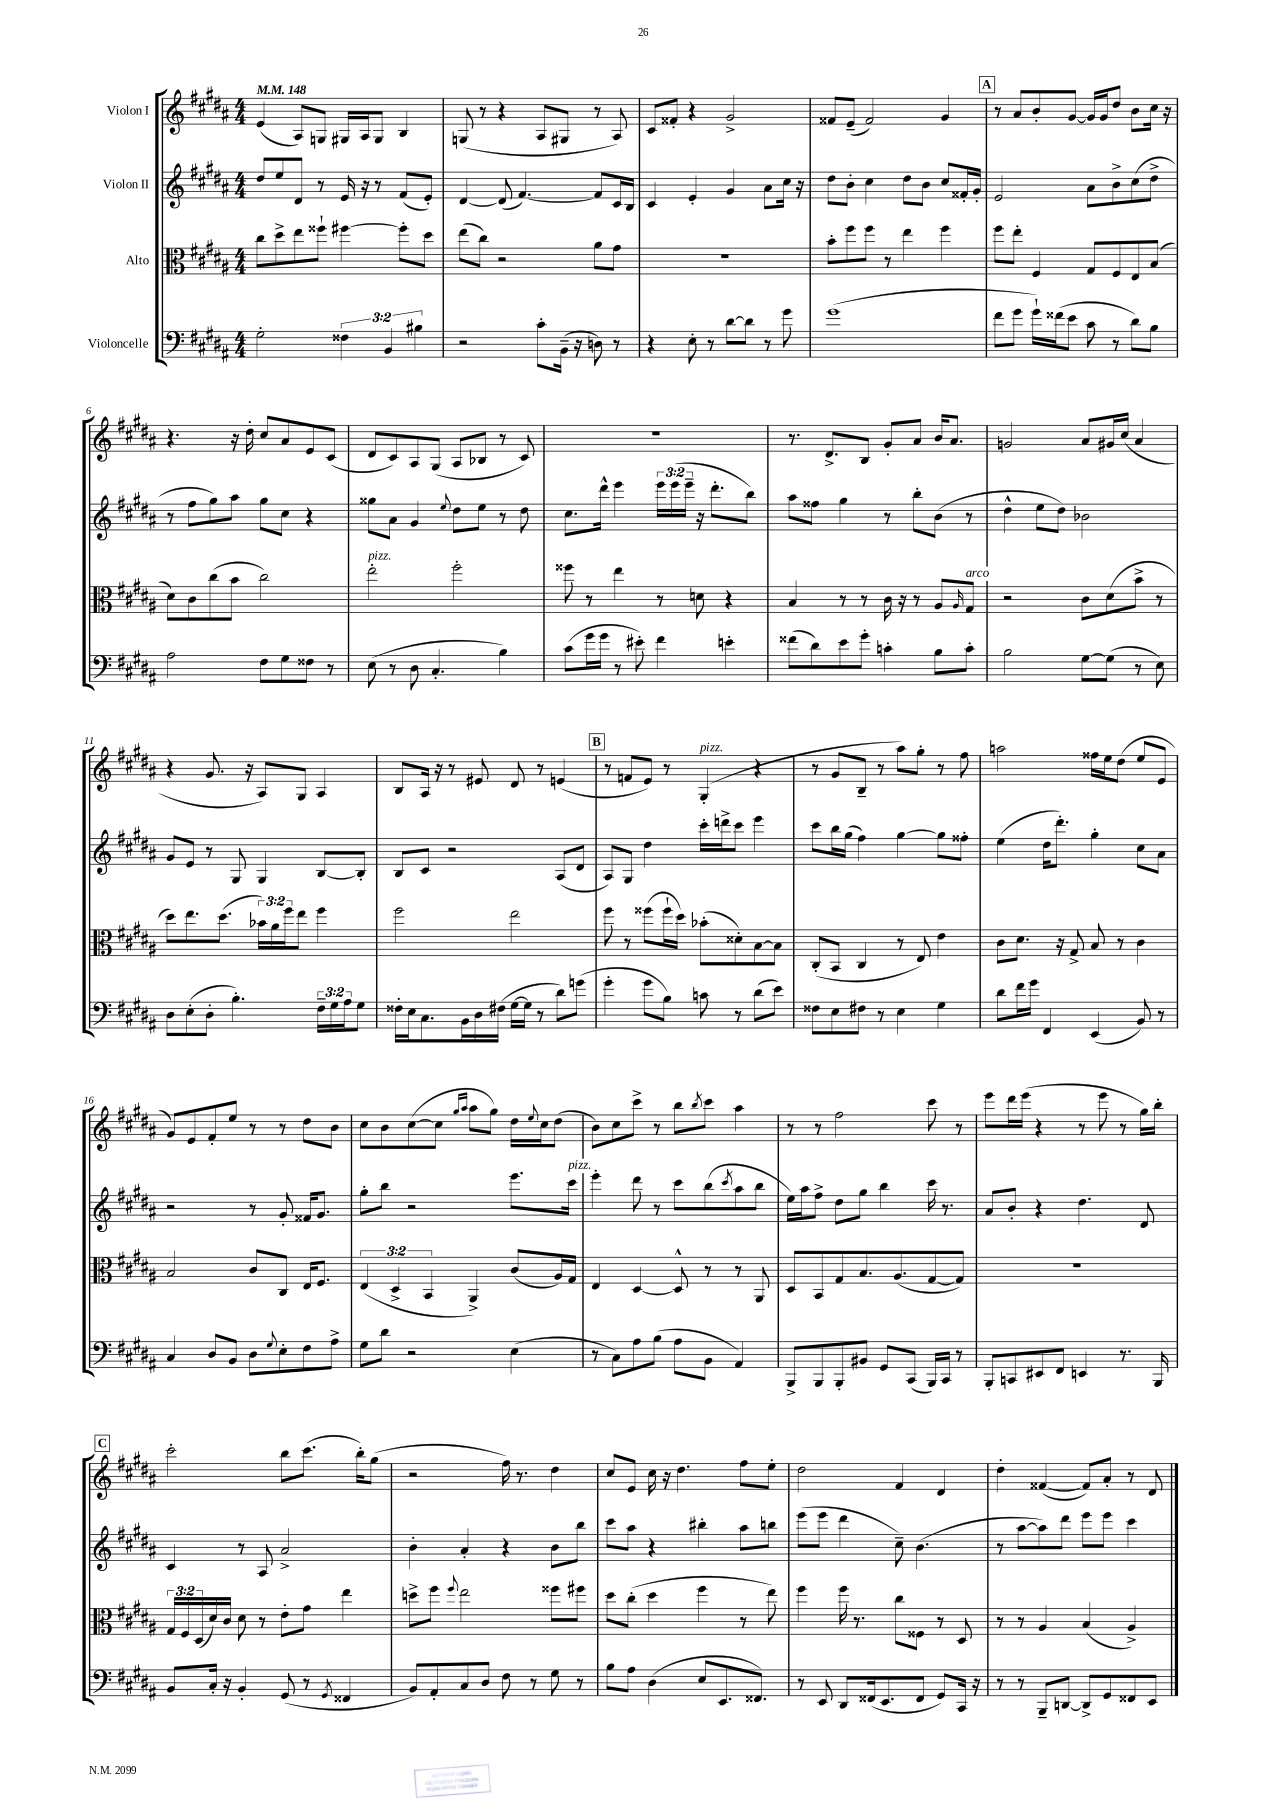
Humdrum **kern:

**kern	**kern	**kern	**kern
*part4	*part3	*part2	*part1
*staff4	*staff3	*staff2	*staff1
*I"Violoncelle	*I"Alto	*I"Violon II	*I"Violon I
*clefF4	*clefC3	*clefG2	*clefG2
*k[f#c#g#d#a#]	*k[f#c#g#d#a#]	*k[f#c#g#d#a#]	*k[f#c#g#d#a#]
*M4/4	*M4/4	*M4/4	*M4/4
*MM148	*MM148	*MM148	*MM148
=1	=1	=1	=1
2G#'\	8cc#\L	8dd#/L	(4e/
.	8dd#^\	8ee/	.
.	8ee\	8d#/J	8A#/L)
.	8ff##X`\J	8r	8Gn/J
6F##X\	[4ff#X\	16e/	16G#X/LL
.	.	16r	16A#/J
.	.	8r	8G#/J
6BB/	.	.	.
.	8ff#'\L]	(8f#/L	4B/
6B#X\	.	.	.
.	8dd#\J	8e'/J)	.
=2	=2	=2	=2
2r	(8ee\L	[4d#/	(8Gn/
.	8cc#\J)	.	8r
.	2r	(8d#/]	4r
.	.	[4.f#/)	.
8c#'\L	.	.	8A#/L
(16BB~\Jk	.	.	8G#X/J
16r	.	.	.
8Dn\)	8a#\L	8f#/L]	8r
8r	8g#\J	16c#/L	8A#/)
.	.	16B/JJ	.
=3	=3	=3	=3
4r	1r	4c#/	8c#/L
.	.	.	8f##X'/J
8E'\	.	4e'/	4r
8r	.	.	.
[8d#\L	.	4g#/	2g#^/
8d#\J]	.	.	.
8r	.	8a#\L	.
8g#\	.	16cc#\Jk	.
.	.	16r	.
=4	=4	=4	=4
(1g#	8b'\L	8dd#\L	8f##X/L
.	8ff#\	8b'\J	(8e~/J
.	8ff#\J	4cc#\	2f##/)
.	8r	.	.
.	4ee\	8dd#\L	.
.	.	8b\J	.
.	4ff#\	8cc#/L	4g#/
.	.	16f##X'/L	.
.	.	16g#'/JJ	.
!!LO:REH:place=s1:t=A
=5	=5	=5	=5
8f#\L	8ff#\L	2e/	8r
8g#\J	8ee'\J	.	8a#/L
16g#`\LL)	4F#/	.	8b'/
(16f##X\J	.	.	.
8e\J	.	.	[8g#/J
8c#\	8G#/L	8a#\L	16g#/LL]
.	.	.	16g#/J
8r	8F#/	8b^\	8dd#/J
8d#\L)	8E/	(8cc#\	8b\L
8B\J	(8B/J	8dd#^\J	16cc#\Jk
.	.	.	16r
!!LO:LB:g=z
=6	=6	=6	=6
2A#\	8d#\L)	8r	4.r
.	8c#\	8ff#\L	.
.	(8cc#\	8gg#\)	.
.	8b\J	8aa#\J	16r
.	.	.	16dd#'\
8F#\L	2cc#\)	8gg#\L	8cc#/L
8G#\	.	8cc#\J	8a#/
8F##X\J	.	4r	8e/
8r	.	.	(8c#/J
=7	=7	=7	=7
!	!LO:TX:a:i:t=pizz.	!	!
(8E\	2ee'\	8gg##X\L	8d#/L
8r	.	8a#\J	8c#/)
8D#\	.	4g#/	8A#/
4.C#'/	.	.	(8G#/J
.	.	8qqee/	.
.	2ff#'\	8dd#\L	8A#/L
.	.	8ee\J	8B-X/J
4B\)	.	8r	8r
.	.	8dd#\	8c#/)
=8	=8	=8	=8
(8c#\L	8ff##X\	8.cc#\L	1r
16g#\L	8r	.	.
16g#\JJ	.	16ddd#^^\Jk	.
8r	4ee\	4eee\	.
8e#X'\)	.	.	.
4f#\	8r	24eee\LL	.
.	.	(24eee\	.
.	.	24eee~\JJ	.
.	8dn\	16r	.
.	.	8.ddd#'\L	.
4en'\	4r	.	.
.	.	8bb\J)	.
=9	=9	=9	=9
(8f##X\L	4B/	8aa#\L	8.r
8d#\)	.	8ff##X\J	.
.	.	.	8.d#^/L
8e\	8r	4gg#\	.
8g#'\J	8r	.	8B/J
4cn'\	16c#\	8r	8g#'/L
.	16r	.	.
.	8r	8bb'\L	8a#/J
8B\L	8A#/L	(8b\J	16b/KL
.	.	.	8.a#/J
.	16qqA#/	.	.
!	!LO:TX:a:i:t=arco	!	!
8c'\J	8G#/J	8r	.
=10	=10	=10	=10
2B\	2r	4dd#^^\	2gn/
.	.	8ee\L	.
.	.	8dd#\J)	.
[8G#\L	8c#\L	2b-X\	8a#/L
(8G#\J]	(8d#\	.	16g#X/L
.	.	.	(16cc#/JJ
8r	8b^\J	.	4a#/
8E\)	8r	.	.
!!LO:LB:g=z
=11	=11	=11	=11
8D#\L	8dd#\L)	8g#/L	4r
(8E'\	8.ee\	8e/J	.
8D#'\J	.	8r	8.g#/
.	(8.dd#\J	.	.
4.B'\)	.	8G#/	.
.	.	.	16r
.	24b-X\LL)	4G#/	8A#/L)
.	24a#\	.	.
.	24ff#\J	.	.
.	8ee\J	.	8G#/J
24F#~\LL	4ff#\	[8B/L	4A#/
24G#\	.	.	.
24A#\J	.	.	.
8G#\J	.	8B'/J]	.
=12	=12	=12	=12
16F##X'\LL	2ff#\	8B/L	8B/L
16E\J	.	.	.
8.C#\	.	8c#/J	16A#/Jk
.	.	.	16r
.	.	2r	8r
16BB\L	.	.	.
16D#\	.	.	8e#X/
(16F#X\JJ	.	.	.
[16G#\LL	2ee\	.	8d#/
16G#\JJ]	.	.	.
8r	.	.	8r
8d#\L)	.	(8A#/L	(4en/
(8gn\J	.	8d#/J	.
!!LO:REH:place=s1:t=B
=13	=13	=13	=13
4g#'\	8ff#\	8A#/L)	8r
.	8r	8G#/J	8fn/L
8g#\L	(8ff##X\L	4dd#\	8e/J)
8B\J)	16ff##`\L	.	8r
.	16dd#\JJ)	.	.
!	!	!	!LO:TX:a:i:t=pizz.
8cn\	(8b-X'\L	16ccc#'\LL	(4G#'/
.	.	16dddn^\J	.
8r	8d##X'\)	8ccc#\J	.
(8d#\L	[8B\	4eee\	4r
8e\J)	8B\J]	.	.
=14	=14	=14	=14
8F##X\L	(8C#'/L	8ccc#\L	8r
8E\	8BB/J	16bb\L	8g#/L
.	.	(16gg#\JJ	.
8F#X\J	4C#/	4ff#\)	8B~/J
8r	.	.	8r
4E\	8r	[4gg#\	8aa#\L)
.	8E/)	.	8gg#'\J
4G#\	4e\	8gg#\L]	8r
.	.	8ff##X'\J	8ff#\
=15	=15	=15	=15
8d#\L	8c#\L	(4ee\	2aan\
16f#\L	8.d#\J	.	.
16g#\JJ	.	.	.
4FF#/	.	16dd#\KL	.
.	16r	8.ddd#'\J)	.
.	8G#^/	.	.
(4EE/	8B/	4gg#'\	16ff##X\LL
.	.	.	16ee\J
.	8r	.	(8dd#\J
8BB/)	4c#\	8cc#\L	8ee/L
8r	.	8a#\J	8e/J
!!LO:LB:g=z
=16	=16	=16	=16
4C#/	2B/	2r	8g#/L)
.	.	.	8e/
8D#/L	.	.	8f#'/
8BB/J	.	.	8ee/J
8D#\L	8c#/L	8r	8r
8qqG#/	.	.	.
8E'\	8C#/J	8g#'/	8r
8F#\	16E/KL	16f##X/KL	8dd#\L
.	8.F#/J	8.g#/J	.
8A#^\J	.	.	8b\J
=17	=17	=17	=17
8G#\L	(6E/	8gg#'\L	8cc#\L
8d#\J	.	8bb\J	8b\
.	6D#^/	.	.
2r	.	2r	([8cc#\
.	6BB/	.	.
.	.	.	8cc#\J]
.	.	.	16qqgg#/LL
.	.	.	16qqaa#/JJ
.	4AA#^/)	.	8aa#\L
.	.	.	8gg#\J)
(4E\	(8c#/L	8.eee\L	16dd#\LL
.	.	.	8qqee/
.	.	.	16cc#\J
.	16A#/L)	.	(8dd#\J
!	!	!LO:TX:a:i:t=pizz.	!
.	16G#/JJ	16ccc#\Jk	.
=18	=18	=18	=18
8r	4E/	4eee'\	8b\L)
8C#\L)	.	.	8cc#\
8A#\	[4D#/	8ddd#\	8ccc#^\J
(8B\J	.	8r	8r
8A#\L	8D#^^/]	8ccc#\L	8bb\L
.	.	.	8qbb/
8BB\J	8r	(8bb\	8ccc#\J
.	.	8qccc#/	.
4AA#/)	8r	8aa#\	4aa#\
.	8AA#/	8bb\J	.
=19	=19	=19	=19
8BBB^/L	8D#/L	16ee\LL)	8r
.	.	16aa#\J	.
8BBB/	8BB/	8ff#^\J	8r
8BBB'/	8G#/	8dd#\L	2ff#\
8BB#X/J	8.B/	8gg#\J	.
8GG#/L	.	4bb\	.
.	(8.A#/	.	.
(8CC#/J	.	.	.
16BBB/LL)	[8G#/	16ccc#\	8ccc#\
16CC#/JJ	.	8.r	.
8r	8G#/J])	.	8r
=20	=20	=20	=20
8BBB'/L	1r	8a#/L	8eee\L
8CCn/	.	8b'/J	16ddd#\L
.	.	.	(16eee\JJ
8EE#X/	.	4r	4r
8FF#/J	.	.	.
4EEn/	.	4.dd#\	8r
.	.	.	8eee\
8.r	.	.	8r
.	.	8d#/	16gg#\LL)
16BBB/	.	.	16bb'\JJ
!!LO:LB:g=z
!!LO:REH:place=s1:t=C
=21	=21	=21	=21
8BB/L	24G#/LL	4c#/	2ccc#'\
.	24F#/	.	.
.	(24D#/	.	.
16C#'/Jk	16d#/)	.	.
16r	16c#/JJ	.	.
4BB'/	8d#\	8r	.
.	8r	8A#/	.
(8GG#/	8e'\L	2a#^/	8bb\L
8r	8g#\J	.	(8.ccc#\J
8qGG#/	.	.	.
4FF##X/	4ee\	.	.
.	.	.	16bb'\KL)
.	.	.	(8gg#\J
=22	=22	=22	=22
8BB/L)	8ddn^\L	4b'\	2r
8AA#'/	8ff#\J	.	.
.	8qqff#/	.	.
8C#/	2ee\	4a#'/	.
8D#/J	.	.	.
8F#\	.	4r	16ff#\)
.	.	.	8.r
8r	.	.	.
8G#\	8ff##X\L	8b\L	4dd#\
8r	8ff#X\J	8bb\J	.
=23	=23	=23	=23
8B\L	8dd#\L	8ccc#\L	8cc#/L
8A#\J	(8cc#'\J	8aa#\J	8e/J
(4D#\	4dd#\	4r	16cc#\
.	.	.	16r
.	.	.	4.dd#\
8E/L	4ff#\	4bb#X'\	.
8.EE/	.	.	.
.	8r	8aa#\L	8ff#\L
8.FF##X/J)	.	.	.
.	8ee\)	8bbn\J	8ee'\J
=24	=24	=24	=24
8r	4ff#\	(8eee\L	2dd#\
8EE/	.	8eee\J	.
8DD#/L	16ff#\	4ddd#\	.
.	8.r	.	.
(16FF##X/k	.	.	.
8.EE/	.	.	.
.	8cc#\L	8cc#~\)	4f#/
8FF##/J	8F##X\J	(4.b\	.
8GG#/L)	8r	.	4d#/
16CC#/Jk	8D#/	.	.
16r	.	.	.
=25	=25	=25	=25
8r	8r	8r	4dd#'\
8r	8r	[8aa#\L	.
8BBB~/L	4A#/	8aa#\])	([4f##X/
[8DDn/J	.	8ddd#\J	.
8DD^/L]	(4B/	8eee\L	8f##/L])
8GG#/	.	8eee\J	8a#'/J
8FF##X/	4A#^/)	4ccc#\	8r
8EE/J	.	.	8d#/
==	==	==	==
*-	*-	*-	*-
